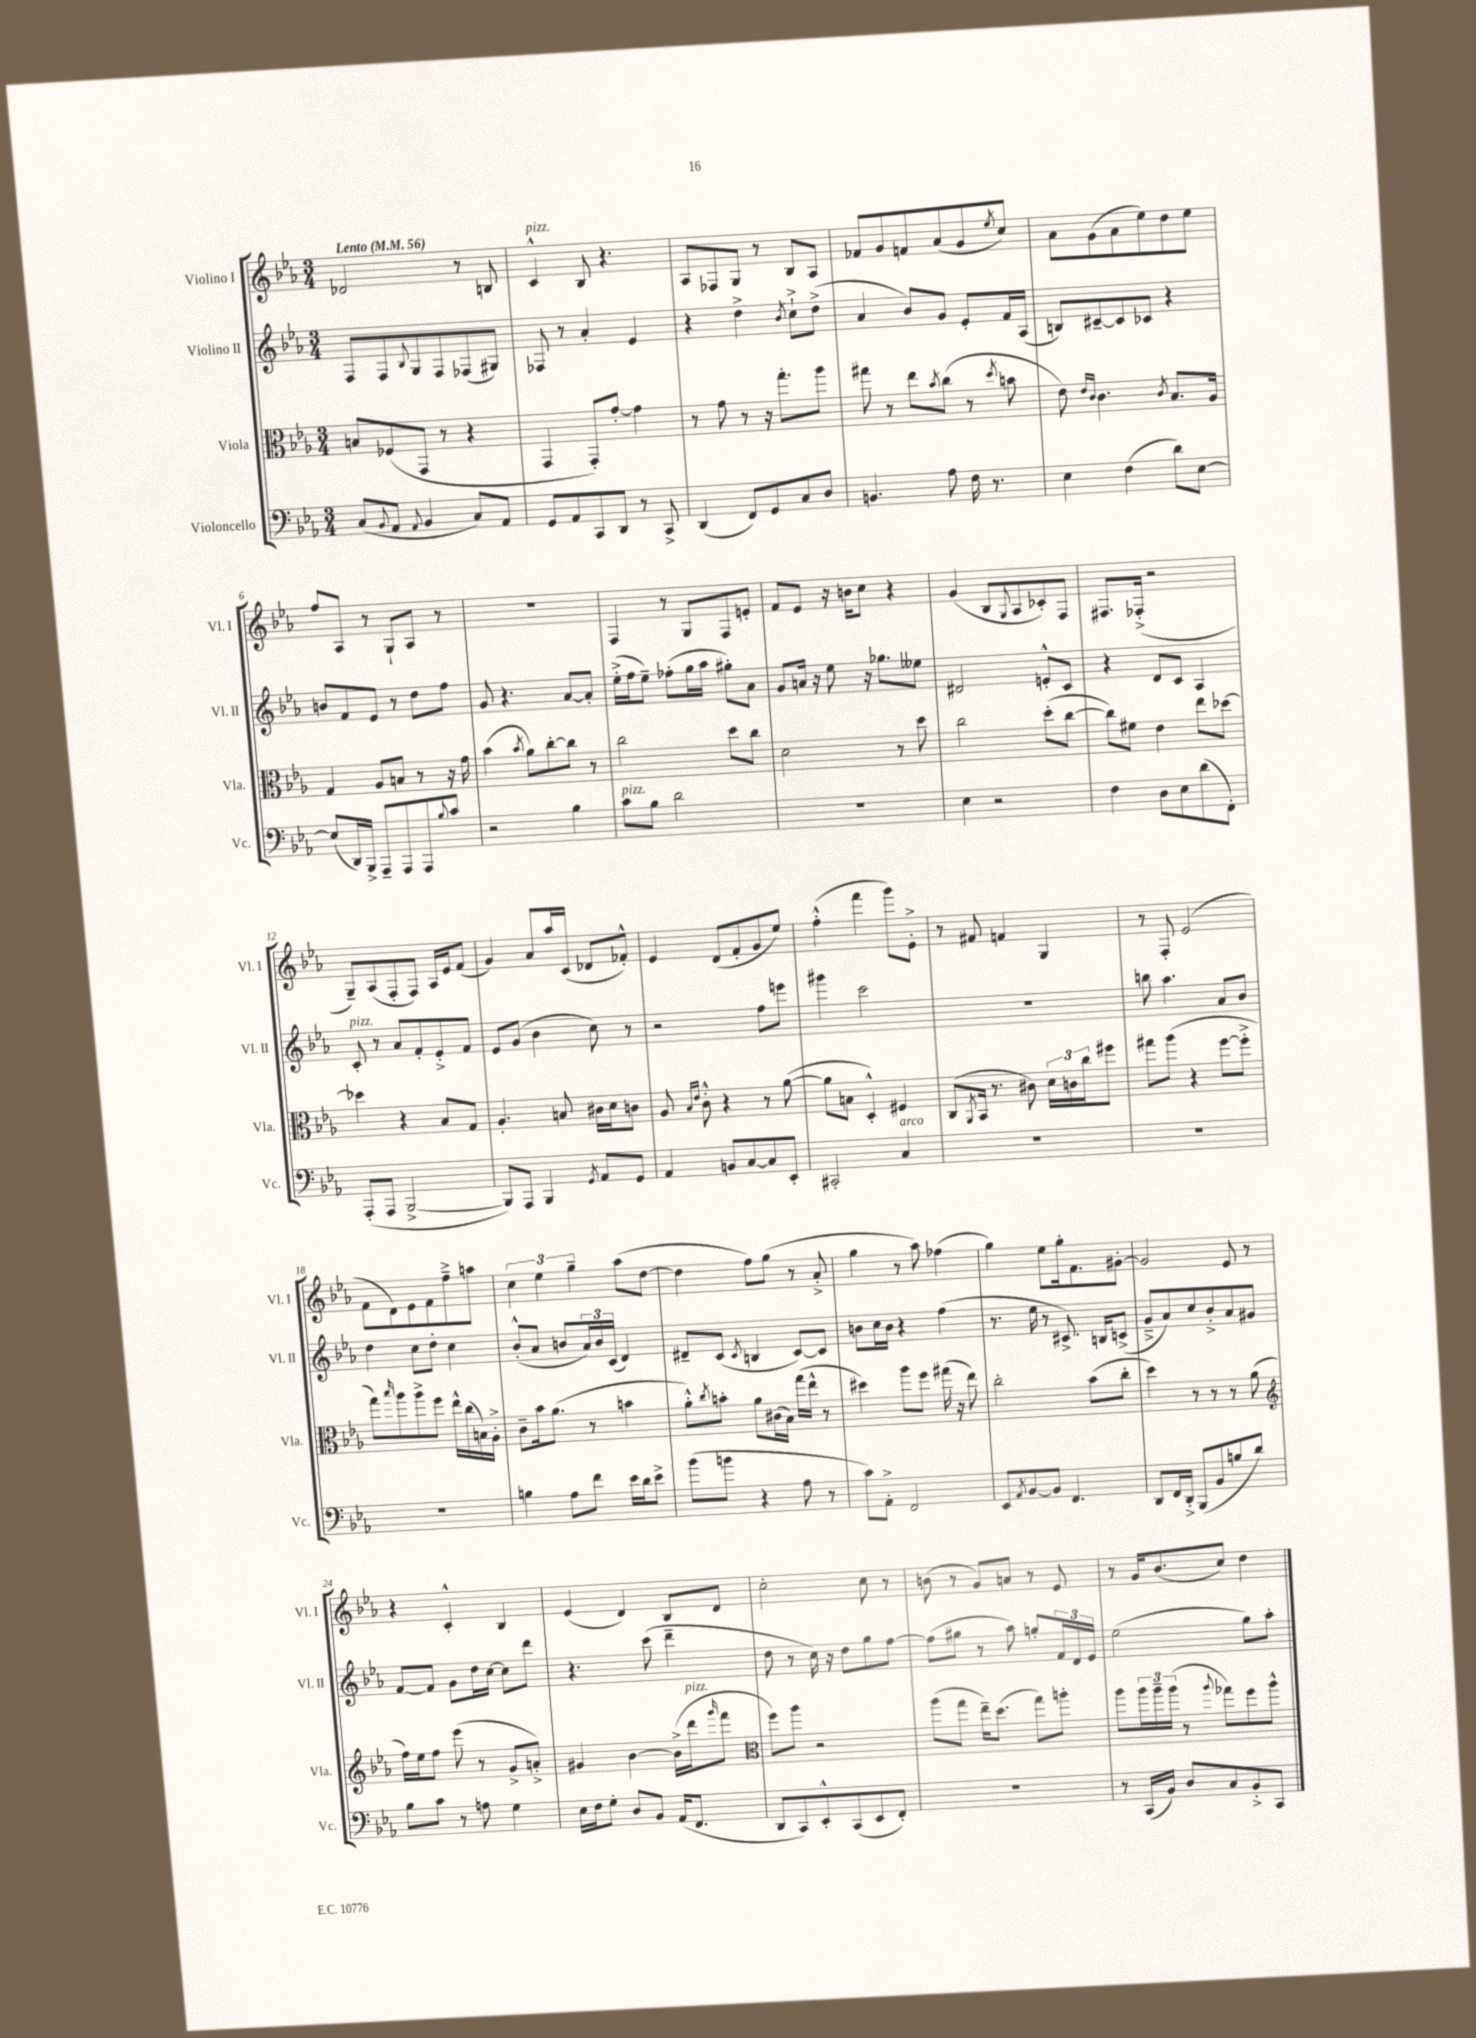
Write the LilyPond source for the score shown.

<<
\new StaffGroup <<
\new Staff = "s0" \with { instrumentName = "Violino I" shortInstrumentName = "Vl. I" } {
    \clef treble \key ees \major \numericTimeSignature \time 3/4 \tempo "Lento" 4 = 56
    des'2 r8 b8 |
    c'4-^^\markup { \italic "pizz." } bes8 r4. |
    aes8 fes8 g8 r8 bes8 aes8 |
    fes'8 g'8 f'8 aes'8( g'8 \acciaccatura { ees''8 } c''8) |
    aes'8 g'8( aes'8 ees''8) d''8 ees''8 |
    f''8 aes8 r8 g8-! aes8 r8 |
    R2. |
    f4 r8 g8 f8 e'8-. |
    f'8 ees'8 r16 b'16 c''8 r4 |
    g'4( bes8 \appoggiatura { g8 } aes8 ces'8-.) f8 |
    fis8. fes16-.->( r2 |
    g8--) aes8( f8-. f8) aes16 ees'16 f'8( |
    g'4) aes'8 aes''16 c'16( des'8 fes'8-.-^) |
    ees'4 d'8( f'8-. g'8 ees''8) |
    f''4-.-^( f'''4 g'''8) ees'8-.-> |
    r8 fis'8 f'4 g4 |
    r8 f8-. ees'2( |
    f'8 d'8) ees'8 f'8 f''8---> a''8 |
    \tuplet 3/2 { c''4 ees''4 g''4-- } aes''8( d''8~ |
    d''4 f''8) g''8( r8 aes'8-.-> |
    g''4 r8 aes''8) fes''4( |
    g''4) ees''8 g''16-. f'8. gis'8~-. |
    gis'2 ees'8 r8 |
    r4 c'4-.-^ bes4 |
    ees'4( d'4) bes8 d'8 |
    c''2-. c''8 r8 |
    b'8( r8 g'8) a'8 r8 ees'8 |
    r8 g'16 bes'8.( c''8) d''4 \bar "|." |
}
\new Staff = "s1" \with { instrumentName = "Violino II" shortInstrumentName = "Vl. II" } {
    \clef treble \key ees \major \numericTimeSignature \time 3/4
    f8 f8 \appoggiatura { bes8 } g8 f8 fes8( gis8) |
    fes8 r8 aes'4-. ees'4 |
    r4 d''4-> \acciaccatura { bes'8 } c''8-!-> d''8->( |
    aes'4 bes'8) g'8 ees'8-. f'16 aes16( |
    b8) cis'8~-- cis'8 ces'8 r4 |
    b'8 f'8 ees'8 r8 d''8 f''8 |
    g'8 r4. aes'8~ aes'8-. |
    ees''16-.->( f''16 ees''8--) fes''8-.( g''16 aes''16 gis''8-.) aes'8 |
    g'8 a'16 r16 ees''8 r16 ges''8. eeses''8 |
    dis'2 e'8-.-^ c'8 |
    r4 d'8 c'8 aes4 |
    c'8-.^\markup { \italic "pizz." } r8 aes'8 f'8-. ees'8-.-> f'8 |
    ees'8 g'8( bes'4 c''8) r8 |
    r2 f''8 e'''8 |
    gis'''4 c'''2 |
    R2. |
    b''8 aes''4. aes'8 bes'8 |
    d''4 c''8 d''8-. c''4 |
    bes'8-.-^( aes'8 b'8 \tuplet 3/2 { aes'16) b'16 c'16( } d'4) |
    dis'8-- c'8( \acciaccatura { c'8 } b4 c'8~) c'8 |
    b'8 c''16 b'16 r4 f''4( |
    r8. ees''16 r8 cis'8.->) b16 c'8->( |
    g'8---> aes'8) c''8 bes'8-.-> aes'8 gis'8 |
    f'8~ f'8 g'8 d''16 c''16~ c''8 d'''8 |
    r4. c'''8( d'''4-- |
    d''8 r8 c''16) r16 d''8 g''8 f''8~ |
    f''8( gis''8 r8 aes''8) g''8-. \tuplet 3/2 { f'16 d'16 ees'16 } |
    ees''2( g''8) aes''8-. \bar "|." |
}
\new Staff = "s2" \with { instrumentName = "Viola" shortInstrumentName = "Vla." } {
    \clef alto \key ees \major \numericTimeSignature \time 3/4
    b8 fes8( g,8 r8 r4 |
    g,4 g,8-.) g'8~-. g'4 |
    r8 g'8 r8 r16 g''8.-. aes''8 |
    gis''8 r8 ees''8 \acciaccatura { bes'8 } c''8( r8 \acciaccatura { d''8 } b'8 |
    ees'8) \grace { ees'16 c'16 } c'4. \acciaccatura { c'8 } bes8. aes16 |
    g4 aes8 b8 r8 r16 g'16 |
    bes'4( \acciaccatura { bes'8 } aes'8) c''8~-. c''8 r8 |
    c''2 d''8 c''8 |
    d'2 r8 d''8 |
    c''2 d''8-.( c''8~ |
    c''8) fis'8 ees'4 ees''8 des''8~ |
    des''4 r4 bes8 g8 |
    aes4.-. b8 cis'16 d'16 c'8 |
    aes8 \grace { bes16 ees'16 } c'8-.-^ r4 r8 aes'8~( |
    aes'8 b8 d4-.-^) fis4 |
    c8( \acciaccatura { aes,8 } bes,16 r8. cis'8) \tuplet 3/2 { d'16 c'16 c''16 } fis''8 |
    gis''8 aes''8( r4 f''8~ f''8-.-> |
    g''8) \grace { bes''16 } aes''8 aes''8-> f''8 ees''16-^ c''16( b16) aes16-.-> |
    c'8-- bes'16 aes'8.( r8 b'4 |
    aes'8-.-^) \acciaccatura { c''8 } b'8-. aes'8 cis'16( bes16) g''16( ees''16-^ r8 |
    dis''4) aes''8 f''8 gis''16( r16 ees''8) |
    c''2-. bes'8( c''8-. |
    d''4) r8 r8 r8 aes'8( |
    \clef treble f''16) ees''16 f''8 ees'''8( r8 g'8-> a'8-.->) |
    gis'4 bes'4~ bes'16->( d'''16^\markup { \italic "pizz." } \grace { g'''16 } f'''8 |
    \clef alto f''8) aes''8 r2 |
    aes''8( g''8 ees''16--) d''8.( g''8) a''8-. |
    aes''8 \tuplet 3/2 { aes''16 aes''16-- aes''16( } r8 \appoggiatura { aes''8 } ges''8) f''8 aes''8-^ \bar "|." |
}
\new Staff = "s3" \with { instrumentName = "Violoncello" shortInstrumentName = "Vc." } {
    \clef bass \key ees \major \numericTimeSignature \time 3/4
    c8( \appoggiatura { bes,8 } aes,8 \appoggiatura { aes,8 } bes,4 c8) aes,8 |
    g,8 aes,8 c,8 d,8 r8 c,8-> |
    d,4( f,8) g,8 c8 d8 |
    b,4. aes8 f16 r8. |
    ees4 f4( d'8) ees8~ |
    ees8( d,16) bes,,16-> aes,,8-- aes,,8 aes,,8 \appoggiatura { bes8 } c'8 |
    r2 bes4 |
    c'8^\markup { \italic "pizz." } bes8 d'2 |
    R2. |
    ees4 r2 |
    f4 d8 ees8 d'8( f,8-.) |
    aes,,8-.( aes,,8 bes,,2~-> |
    bes,,8) aes,,8 bes,,4 \acciaccatura { g,8 } aes,8 g,8 |
    aes,4 b,8 c8~ c8 ees,8-. |
    cis,2-. c4^\markup { \italic "arco" } |
    R2. |
    R2. |
    R2. |
    b4 aes8 f'8 ees'16 d'16 ees'8-> |
    bes'8( b'8 r4 aes8 r8 |
    c'8) aes,8-.-> f,2 |
    ees,8 \acciaccatura { aes,8 } bes,8~ bes,8 f,4. |
    d,8 f,16 d,16-.-> bes,,8( bes,8 b8 d'8) |
    bes8 c'8 r8 a8 g4 |
    ees16 f16 g8-. d8 bes,8 aes,16( f,8. |
    d,8 c,8) ees,8-.-^ c,8( ees,8 f,8-.) |
    R2. |
    r8 c,16( bes,16) d8 c8 bes,8-.-> c,8 \bar "|." |
}
>>
>>
